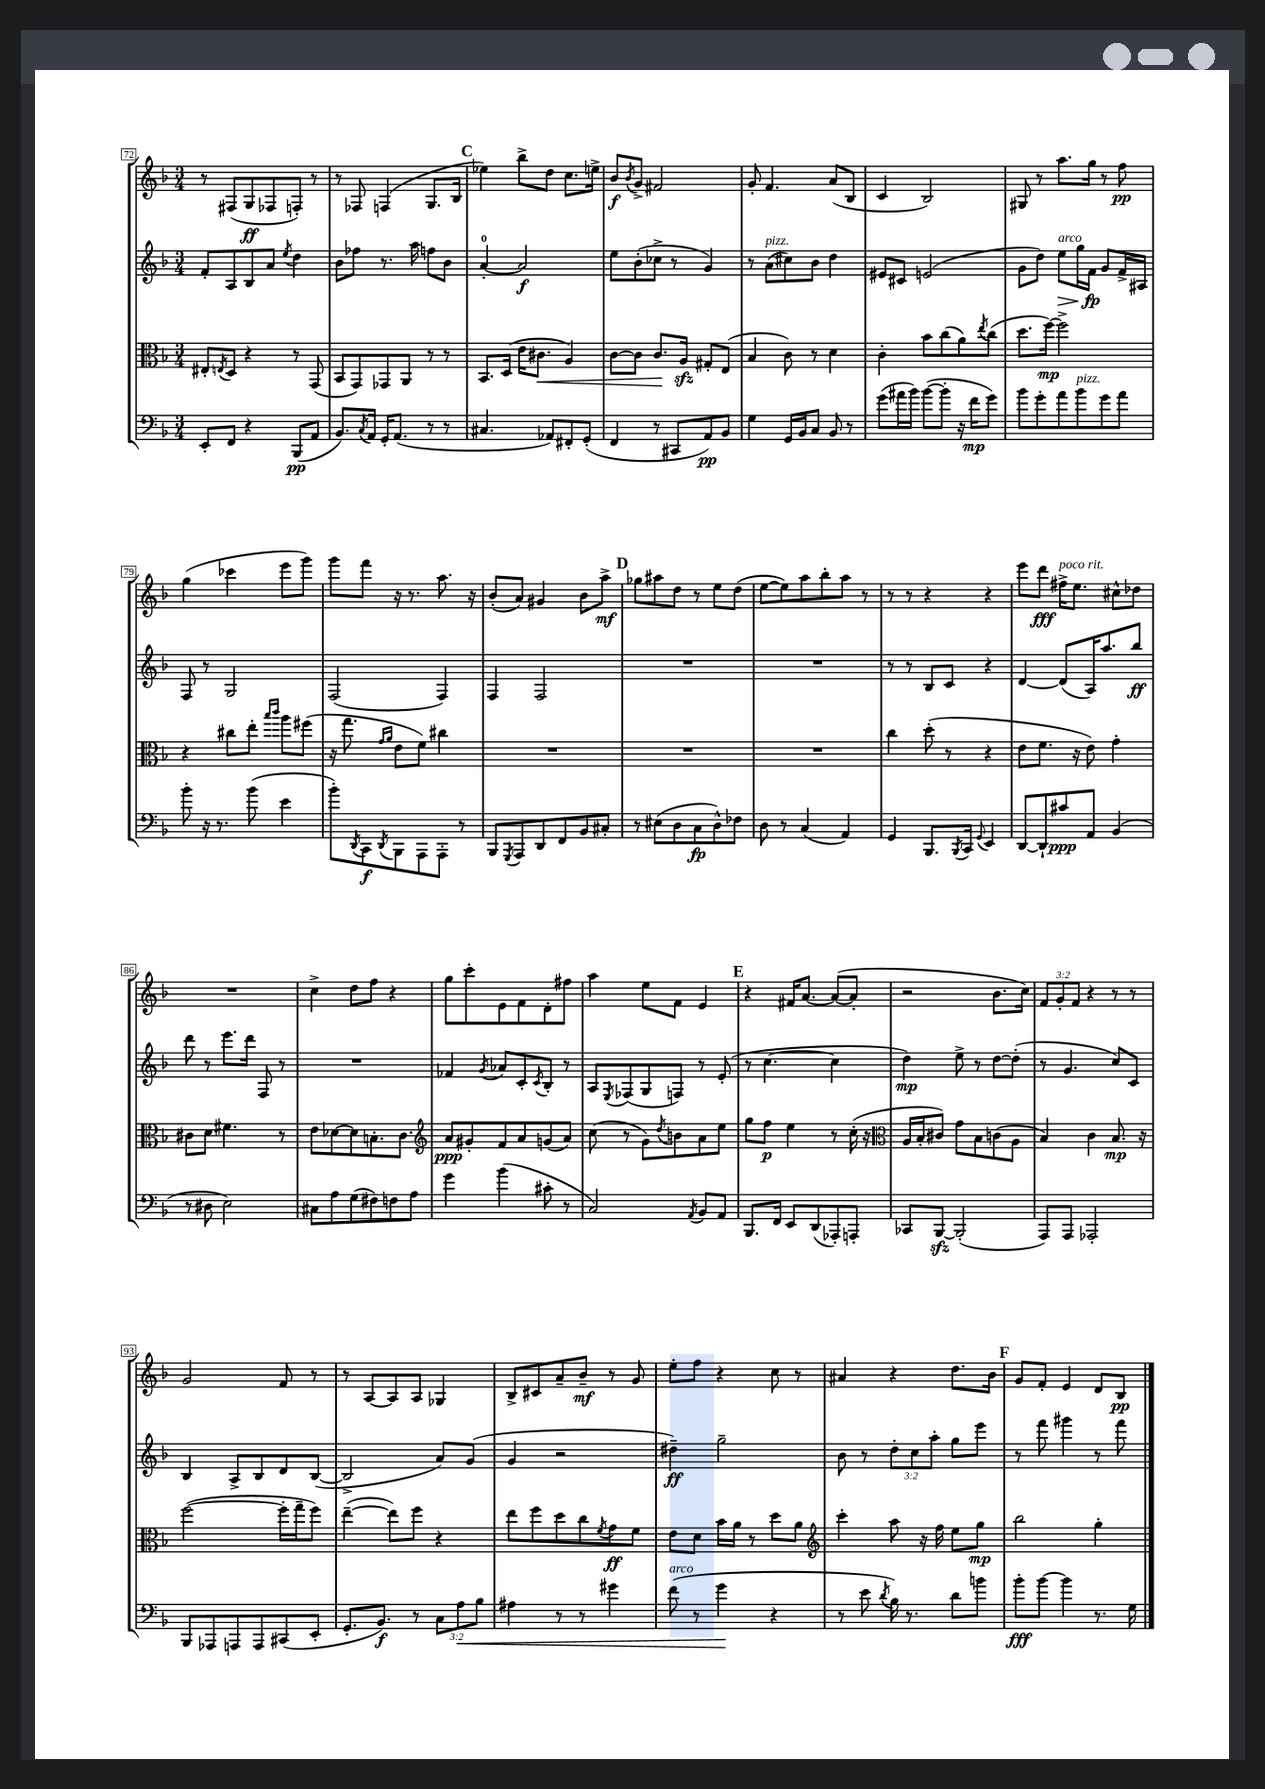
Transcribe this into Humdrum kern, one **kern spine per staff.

**kern	**kern	**kern	**kern
*staff4	*staff3	*staff2	*staff1
*clefF4	*clefC3	*clefG2	*clefG2
*k[b-]	*k[b-]	*k[b-]	*k[b-]
*M3/4	*M3/4	*M3/4	*M3/4
8EE'/L	8E#'/L	8f'/L	8r
.	8qE/	.	.
8FF/J	8D/J	8A/	(8F#/L
4r	4r	8B-/	8G/
.	.	8a/J	8F-/
.	.	8qee/	.
(8BBB-/L	8r	4dd\	8F'/J)
8AA/J	(8GG/	.	8r
=	=	=	=
8.BB-/L)	8BB-/L	8b-\L	8r
.	8GG/)	8ff-\J	8F-/
8qC/	.	.	.
16AA/Jk	.	.	.
16GG'/LK	8GG-/	8.r	(4F/
(8.AA/J	.	.	.
.	8AA/J	.	.
.	.	16aa\	.
8r	8r	8ff\L	8.G/L
8r	8r	8b-\J	.
.	.	.	16B-/Jk
=	=	=	=
4.C#/	8.BB-/L	[4a'/	4ee-\)
.	(16D/Jk	.	.
.	16e\LK	2a/]	8bb-^\L
.	8.c#\J	.	.
8AA-/L)	.	.	8dd\J
8FF#'/	4A/)	.	8.cc\L
(8GG'/J	.	.	.
.	.	.	16ee^\Jk
=	=	=	=
4FF/	[8c\L	8ee\L	8b-/L
.	.	.	8qb-/
.	8c\]J	(8b-'\	8g^/J
8r	8.c/L	8cc-^\J	2f#/
8CC#/L	.	8r	.
.	16A/Jk	.	.
8AA/)	8G#'/L	4g/)	.
8BB-/J	(8E/J	.	.
=	=	=	=
4G\	4B-/	8r	8g'/
.	.	(8a\L	4.f/
16GG/LL	8c\)	8cc#\)	.
16BB-/J	.	.	.
8C/J	8r	8b-\J	.
8BB-/	4d\	4dd\	(8a/L
8r	.	.	8B-/J
=	=	=	=
(8g\L	4c'\	8e#/L	4c/
16a#\L	.	8c#/J	.
16b-\JJ)	.	.	.
([8b-\L	8b-\L	(2e/	2B-/)
8b-'\]J	(8cc\	.	.
16r	8a\)	.	.
16f\LK	.	.	.
.	8qee/	.	.
8g\J)	(8cc\J	.	.
=	=	=	=
8b-\L	8.dd\L	8g\L	8G#/
8g'\	.	8dd\J)	8r
.	[16ff\Jk)	.	.
8a\	2ff^\]	8ee\L	8.aa\L
8b-\	.	16gg\L	.
.	.	16f\JJ	16gg\Jk
8g\	.	8g/L	8r
8a\J	.	16f^/L	8ff\
.	.	16A#/JJ	.
=	=	=	=
8b-'\	4r	8F/	(4gg\
16r	.	8r	.
8.r	.	.	.
.	8cc#\L	2G/	4ccc-\
(8b-\	8ee'\J	.	.
.	16qqbb-/LL	.	.
.	16qqccc/JJ	.	.
4e\	8aa\L	.	8eee\L
.	(8ff#\J	.	8ggg\J)
=	=	=	=
8b-'\L)	16r	(2F/	8ggg\L
.	8.gg\	.	.
8qDD/	.	.	.
8CC\	.	.	8fff\J
.	16qqg/LL	.	.
8qDD/	16qqa/JJ	.	.
8BBB-\	8e\L	.	16r
.	.	.	8.r
8AAA\	8f\J)	.	.
8AAA'\J	4cc#\	4F/)	8.aa\
8r	.	.	.
.	.	.	16r
=	=	=	=
8BBB-/L	2.r	4F/	(8b-'/L
8qGGG/	.	.	.
8AAA/	.	.	8a/J)
8DD/	.	2F/	4g#/
8FF/	.	.	.
8BB-/	.	.	8b-\L
8C#'/J	.	.	8aa^\J
=	=	=	=
8r	2.r	2.r	8gg-\L
(8E#\L	.	.	8aa#\
8D\	.	.	8dd\J
8C\	.	.	8r
8D^^\)	.	.	8ee\L
8F-\J	.	.	(8dd\J
=	=	=	=
8D\	2.r	2.r	[8ee\L
8r	.	.	8ee\])
(4C/	.	.	8aa\
.	.	.	8bb-'\
4AA/)	.	.	8aa\J
.	.	.	8r
=	=	=	=
4GG/	4cc\	8r	8r
.	.	8r	8r
8.BBB-/L	(8dd'\	8B-/L	4r
.	8r	8c/J	.
8qBBB-/	.	.	.
16CC/Jk	.	.	.
8qqGG/	.	.	.
4EE/	4r	4r	4r
=	=	=	=
[8DD/L	8e\L	[4d/	8eee\L
8DD`/]	8.f\J	.	8ddd\J
8c#/	.	(8d/]L	16ff#^\LK
.	16r	.	8.ee\J
8AA/J	8e\)	16A/K)	.
.	.	8.aa/	.
(4BB-/	4g'\	.	8cc#^^\L
.	.	8bb-/J	8dd-\J
=	=	=	=
8r	8c#\L	8ddd\	2.r
8D#\	8d\J	8r	.
2E\)	4.f#\	8.eee\L	.
.	.	16ddd\Jk	.
.	.	8F/	.
.	8r	8r	.
=	=	=	=
8C#\L	8e\L	2.r	4cc^\
8A\	[8d-\	.	.
(8G\	8d-\]	.	8dd\L
8F#\)	8.B'\	.	8ff\J
8F\	.	.	4r
.	8.c\J	.	.
8A\J	.	.	.
=	=	=	=
*	*clefG2	*	*
4g\	8a/L	4f-/	8gg\L
.	8g#'/	.	8ccc'\
.	.	8qg/	.
(4b-\	8f/	8a-/L	8e\
.	8a/	8c'/	8f\
.	.	8qc/	.
8c#'\	(8g/	8B-'/J	8d'\
8r	8a/J)	8r	8ff#\J
=	=	=	=
2C/)	(8cc\	8A/L	4aa\
.	.	8qE/	.
.	8r	(8F-/	.
.	8g\L)	8G/	8ee\L
.	8qdd/	.	.
.	8b\	8F/J)	8f\J
8qAA/	.	.	.
8BB-/L	8a\	8r	4e/
8AA/J	8ee\J	(8e'/	.
=	=	=	=
8.BBB-/L	8gg\L	8r	4r
.	8ff\J	[4.cc\	.
16FF/Jk	.	.	.
8EE/L	4ee\	.	16f#/LK
.	.	.	[8.a/J
(8DD/	.	.	.
8AAA-'/)	8r	4cc\]	(8a/_L
8AAA'/J	(16cc'\	.	8a'/]J
.	16r	.	.
=	=	=	=
*	*clefC3	*	*
8CC-/L	16A/LL	4dd\)	2r
.	16B-'/J	.	.
[8BBB-/J	8c#/J)	.	.
(2BBB-'/]	8g\L	8ee^\	.
.	8B-\	8r	.
.	(8c\	[8dd\L	8.b-\L
.	8A\J	(8dd'\]J	.
.	.	.	16cc\Jk)
=	=	=	=
8AAA/L)	4B-/)	8r	12f/L
.	.	.	12g'/
8AAA/J	.	4.g/	.
.	.	.	12f/J
2AAA-'/	4c\	.	4r
.	8.B-/	8cc/L)	8r
.	.	8c/J	8r
.	16r	.	.
=	=	=	=
8BBB-/L	([2ff\	4B-/	2g/
8AAA-/	.	.	.
8AAA/	.	8A^/L	.
8AAA/	.	8B-/	.
(8CC#/	16ff'\]LL	8d/	8f/
.	16gg~\J	.	.
8EE'/J	8ff\J)	([8B-/J	8r
=	=	=	=
8.GG'/L	([4ee~\	2B-^/]	8r
.	.	.	[8A/L
8.BB-/J)	.	.	.
.	8ee\]L)	.	8A/]
8r	8ff\J	.	8A/J
12C\L	4r	8a/L)	4G-/
12A\	.	.	.
.	.	(8g/J	.
12B-\J	.	.	.
=	=	=	=
4A#\	8ee\L	4g/	8B-^/L
.	8ff\	.	8c#/
8r	8dd\	2r	8a~/
8r	8cc\	.	8b-~/J
.	8qf/	.	.
4g#\	8g\	.	8r
.	8f\J	.	8g/
=	=	=	=
(8f\	8e\L	4dd#~\)	8ee'\L
8r	8d\J	.	8ff\J
4g\	16b-\LL	2gg~\	4r
.	16a\JJ	.	.
.	8r	.	.
4r	8dd\L	.	8cc\
.	8a\J	.	8r
=	=	=	=
*	*clefG2	*	*
8r	4ccc'\	8b-\	4a#/
8e\	.	8r	.
8qd/	.	.	.
16B-\)	8aa\	12dd'\L	4r
8.r	.	.	.
.	.	12cc\	.
.	16r	.	.
.	.	12aa'\J	.
.	16ff\	.	.
8d\L	8ee\L	8gg\L	8.dd\L
8b\J	8gg\J	8eee\J	.
.	.	.	16b-\Jk
=	=	=	=
8b-'\L	2bb-\	8r	8g/L
[8b-\J	.	8fff\	8f'/J
4b-\]	.	4ggg#\	4e/
8.r	4gg'\	8r	8d/L
.	.	8fff\	8B-/J
16G\	.	.	.
==	==	==	==
*-	*-	*-	*-
